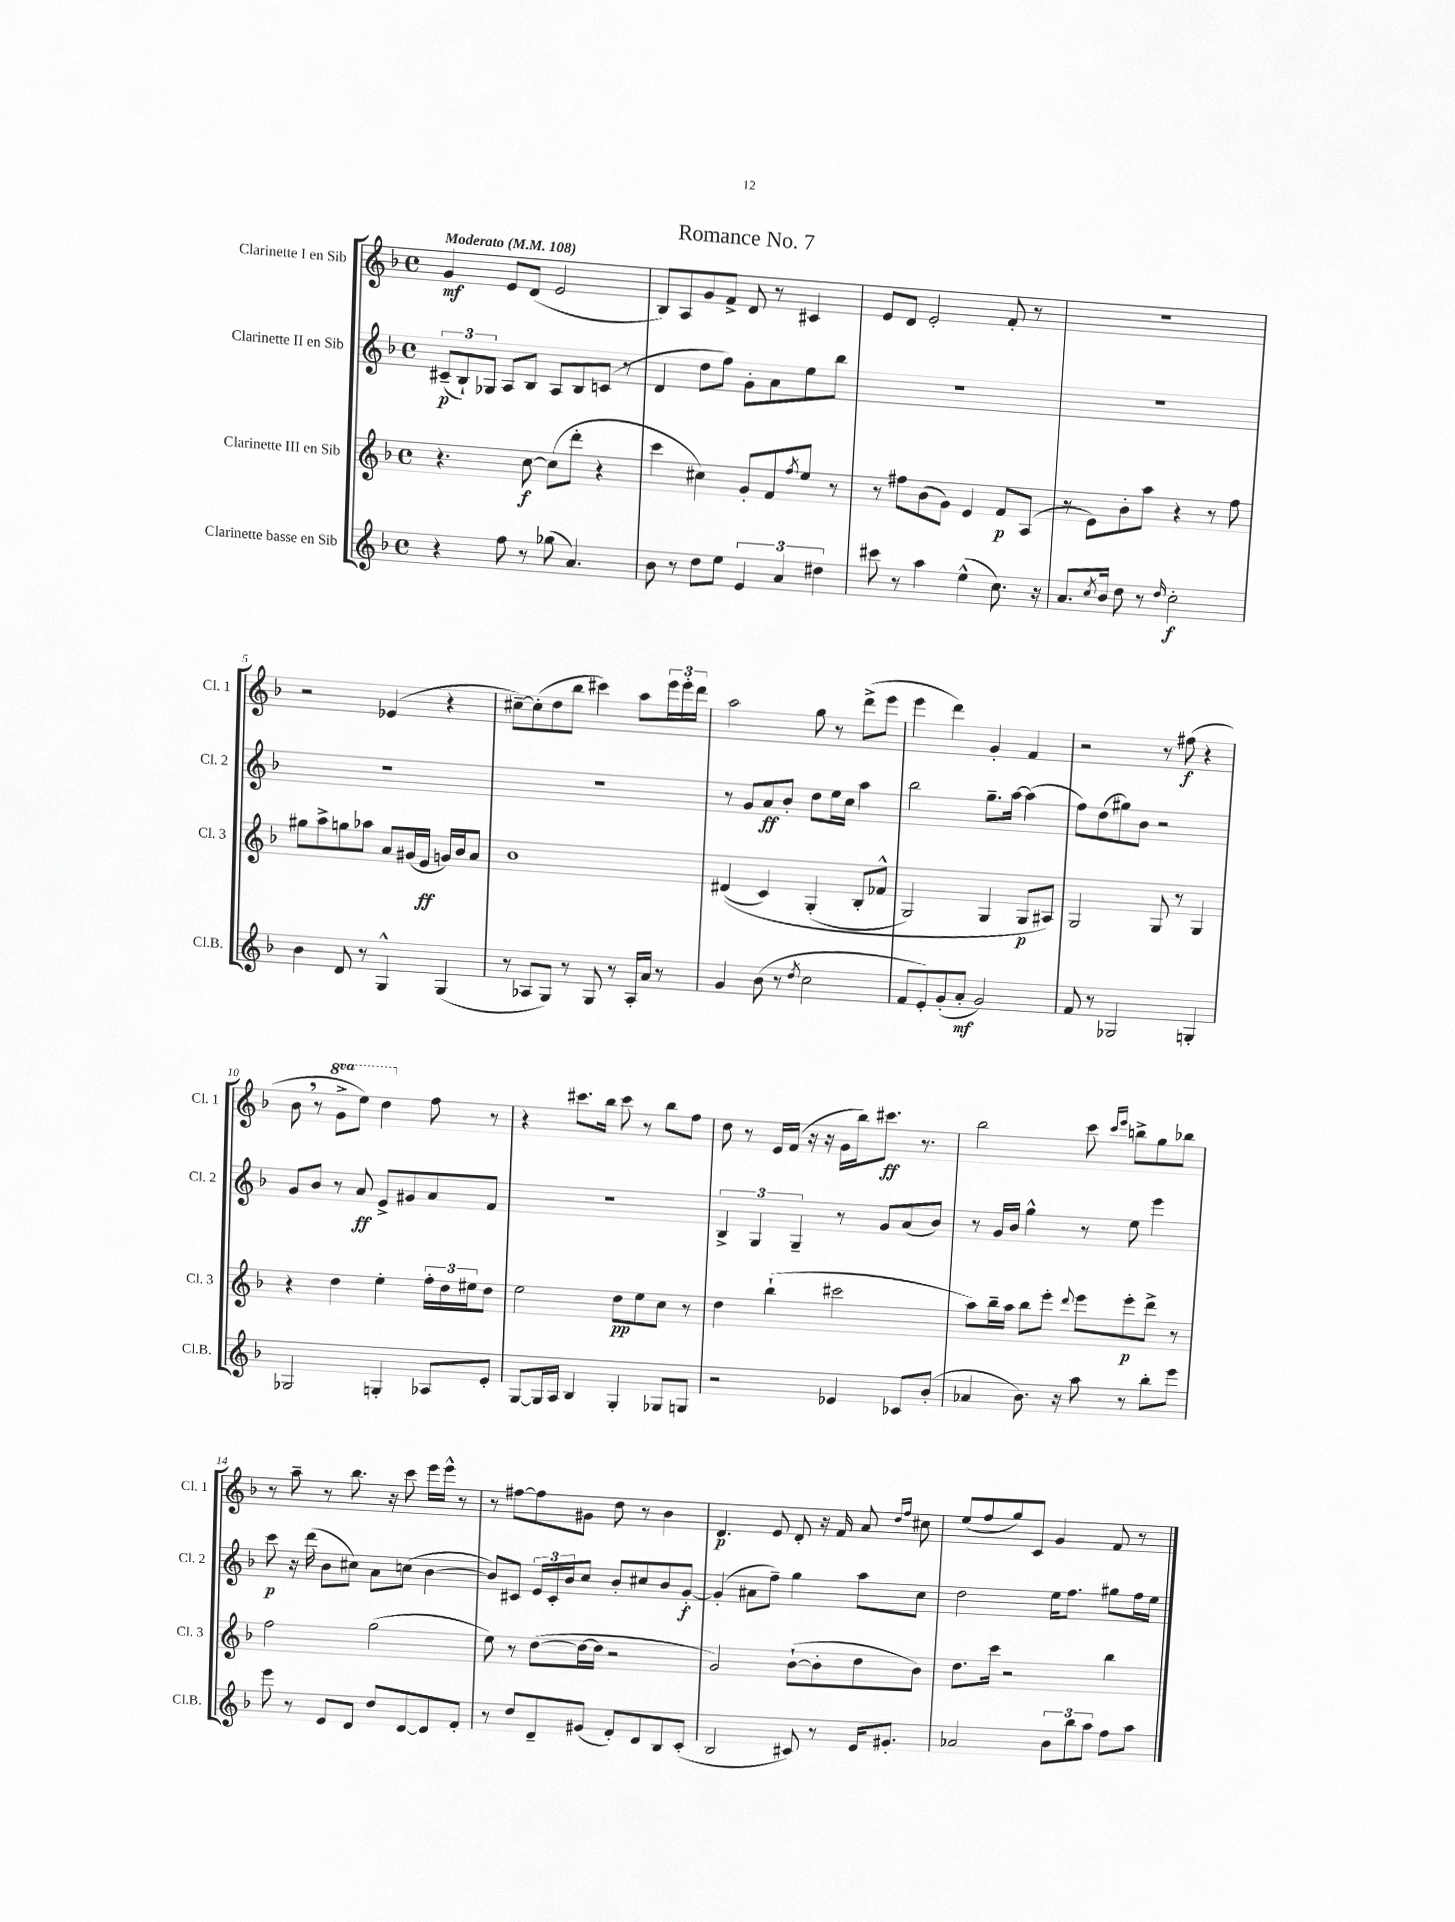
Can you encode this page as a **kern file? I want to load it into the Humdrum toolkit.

**kern	**kern	**kern	**kern
*staff4	*staff3	*staff2	*staff1
*clefG2	*clefG2	*clefG2	*clefG2
*k[b-]	*k[b-]	*k[b-]	*k[b-]
*M4/4	*M4/4	*M4/4	*M4/4
*met(c)	*met(c)	*met(c)	*met(c)
*MM108	*MM108	*MM108	*MM108
4r	4.r	(12c#~	4g
.	.	12B-`)	.
.	.	12G-	.
8ff	.	8A	8e
8r	[8cc	8B-	(8d
(8gg-	(8cc]	8A	2e
4.a)	8ddd'	8B-	.
.	4r	(8c	.
.	.	8r	.
=	=	=	=
8b-	4ccc	4d	8B-)
8r	.	.	8A
8dd	4cc#)	8dd	8g
8ee	.	8ff)	8f^
6e	8g'	8g'	8d
.	8f	8a	8r
6a	.	.	.
.	8qff	.	.
.	8ee	8ee	4c#
6dd#	.	.	.
.	8r	8bb-	.
=	=	=	=
8ccc#	8r	1r	8e
8r	8ff#	.	8d
4aa	(8b-	.	2e'
.	8g)	.	.
(4ee^^	4e	.	.
8.cc)	8f	.	8f'
.	(8A	.	8r
16r	.	.	.
=	=	=	=
8.a	8r	1r	1r
.	8e)	.	.
8qcc	.	.	.
16b-	.	.	.
8dd	8b-'	.	.
8r	8aa	.	.
16qqdd	.	.	.
2cc'	4r	.	.
.	8r	.	.
.	8ff	.	.
=	=	=	=
4b-	8gg#	1r	2r
.	8aa^	.	.
8d	8gg	.	.
8r	8aa-	.	.
4G^^	8a	.	(4e-
.	(16g#	.	.
.	16e	.	.
(4G	16g)	.	4r
.	16b-	.	.
.	8a	.	.
=	=	=	=
8r	1b-	1r	[8cc#~)
8A-	.	.	(8cc#']
8G)	.	.	8dd
8r	.	.	8bb-
8G	.	.	4ccc#)
8r	.	.	.
16A-'	.	.	8aa
16a	.	.	.
8r	.	.	24eee
.	.	.	24eee'
.	.	.	24ddd
=	=	=	=
4g	&((4d#	8r	2aa
.	.	8g	.
(8b-	4c)	8a	.
8r	.	8b-'	.
8qdd	.	.	.
2cc	(4G'	8dd	8gg
.	.	16ee	8r
.	.	16cc	.
.	8B-'	4aa	(8ddd^
.	8f-^^	.	8eee
=	=	=	=
8f	2G)	2bb-	4eee
8e')	.	.	.
(8g'	.	.	4ddd)
8a'	.	.	.
2g)	4G	8.gg~	4g'
.	.	[16aa	.
.	8G	(4aa]	4f
.	8A#&)	.	.
=	=	=	=
8f	2G	8ff)	2r
8r	.	(8dd	.
2G-	.	8gg#)	.
.	.	8b-	.
.	8G	2r	8r
.	8r	.	(8ff#
4G'	4G	.	4r
=	=	=	=
2G-	4r	8g	8b-
.	.	8b-	8r
.	4dd	8r	8gg^
.	.	8a	8eee)
4G'	4ee'	8e^	4ddd
.	.	8g#	.
8A-	24ff'	8a	8ff
.	24dd	.	.
.	24ee#	.	.
8e'	8dd	8f	8r
=	=	=	=
[8G	2ee	1r	4r
16G]	.	.	.
16A	.	.	.
4B-	.	.	8.ccc#
.	.	.	16bb-
4G'	8dd	.	8ccc#
.	8ee	.	8r
8G-	8cc	.	8bb-
8G	8r	.	8ff
=	=	=	=
2r	4dd	6B-^	8dd
.	.	.	8r
.	.	6G	.
.	(4bb-`	.	16e
.	.	.	(16f
.	.	6G~	.
.	.	.	16r
.	.	.	16r
4e-	2ccc#	8r	16g
.	.	.	16bb-)
.	.	8g	8.ccc#
8c-	.	(8a	.
.	.	.	8.r
(8b-'	.	8b-)	.
=	=	=	=
4a-	8aa)	8r	2bb-
.	16bb-~	16g	.
.	16aa	16b-	.
8.b-)	8bb-	4gg^^	.
.	8eee'	.	.
16r	.	.	.
.	8qqddd	.	.
8aa	8eee	8r	8ccc
.	.	.	16qqccc
.	.	.	16qqeee
8r	8eee'	8ee	8bb^
8bb-'	8ddd^	4eee	8gg
8eee	8r	.	8bb-
=	=	=	=
8eee	2ff	8ccc	8r
8r	.	16r	8aa~
.	.	(16ddd	.
8e	.	8b-	8r
8d	.	8cc#)	8.bb-
8dd	(2gg	8a	.
.	.	.	16r
[8d	.	(8cc	8ccc
8d]	.	[4b-	16eee
.	.	.	16eee^^
8f'	.	.	8r
=	=	=	=
8r	8ee)	8b-])	8r
8dd	8r	8c#	[8ff#
8d~	([8dd	24e	8ff#]
.	.	24c#'	.
.	.	24b-	.
(8g#	16dd_	8cc	8g#
.	16dd]	.	.
8f')	2r	8b-'	8dd
8d	.	8cc#	8r
8B-	.	8b-	4b-
(8c'	.	[8g'	.
=	=	=	=
2B-	2g)	(4g']	4.d
.	.	8a#	.
.	.	8ff~)	8e
8c#)	([8b-`	4gg	8d'
8r	8b-']	.	16r
.	.	.	16f
16e	8dd	8aa	8a
8.g#'	.	.	.
.	.	.	16qqdd
.	.	.	16qqff
.	8b-)	8cc	8cc#
=	=	=	=
2a-	8.dd	2dd	(8ee
.	.	.	8ff
.	16ccc	.	.
.	2r	.	8gg)
.	.	.	8c
12b-	.	16ee	4g
.	.	8.ff	.
12bb-	.	.	.
12aa	.	.	.
8ff	4bb-	8gg#	8f
8aa	.	16ff	8r
.	.	16ee	.
==	==	==	==
*-	*-	*-	*-
